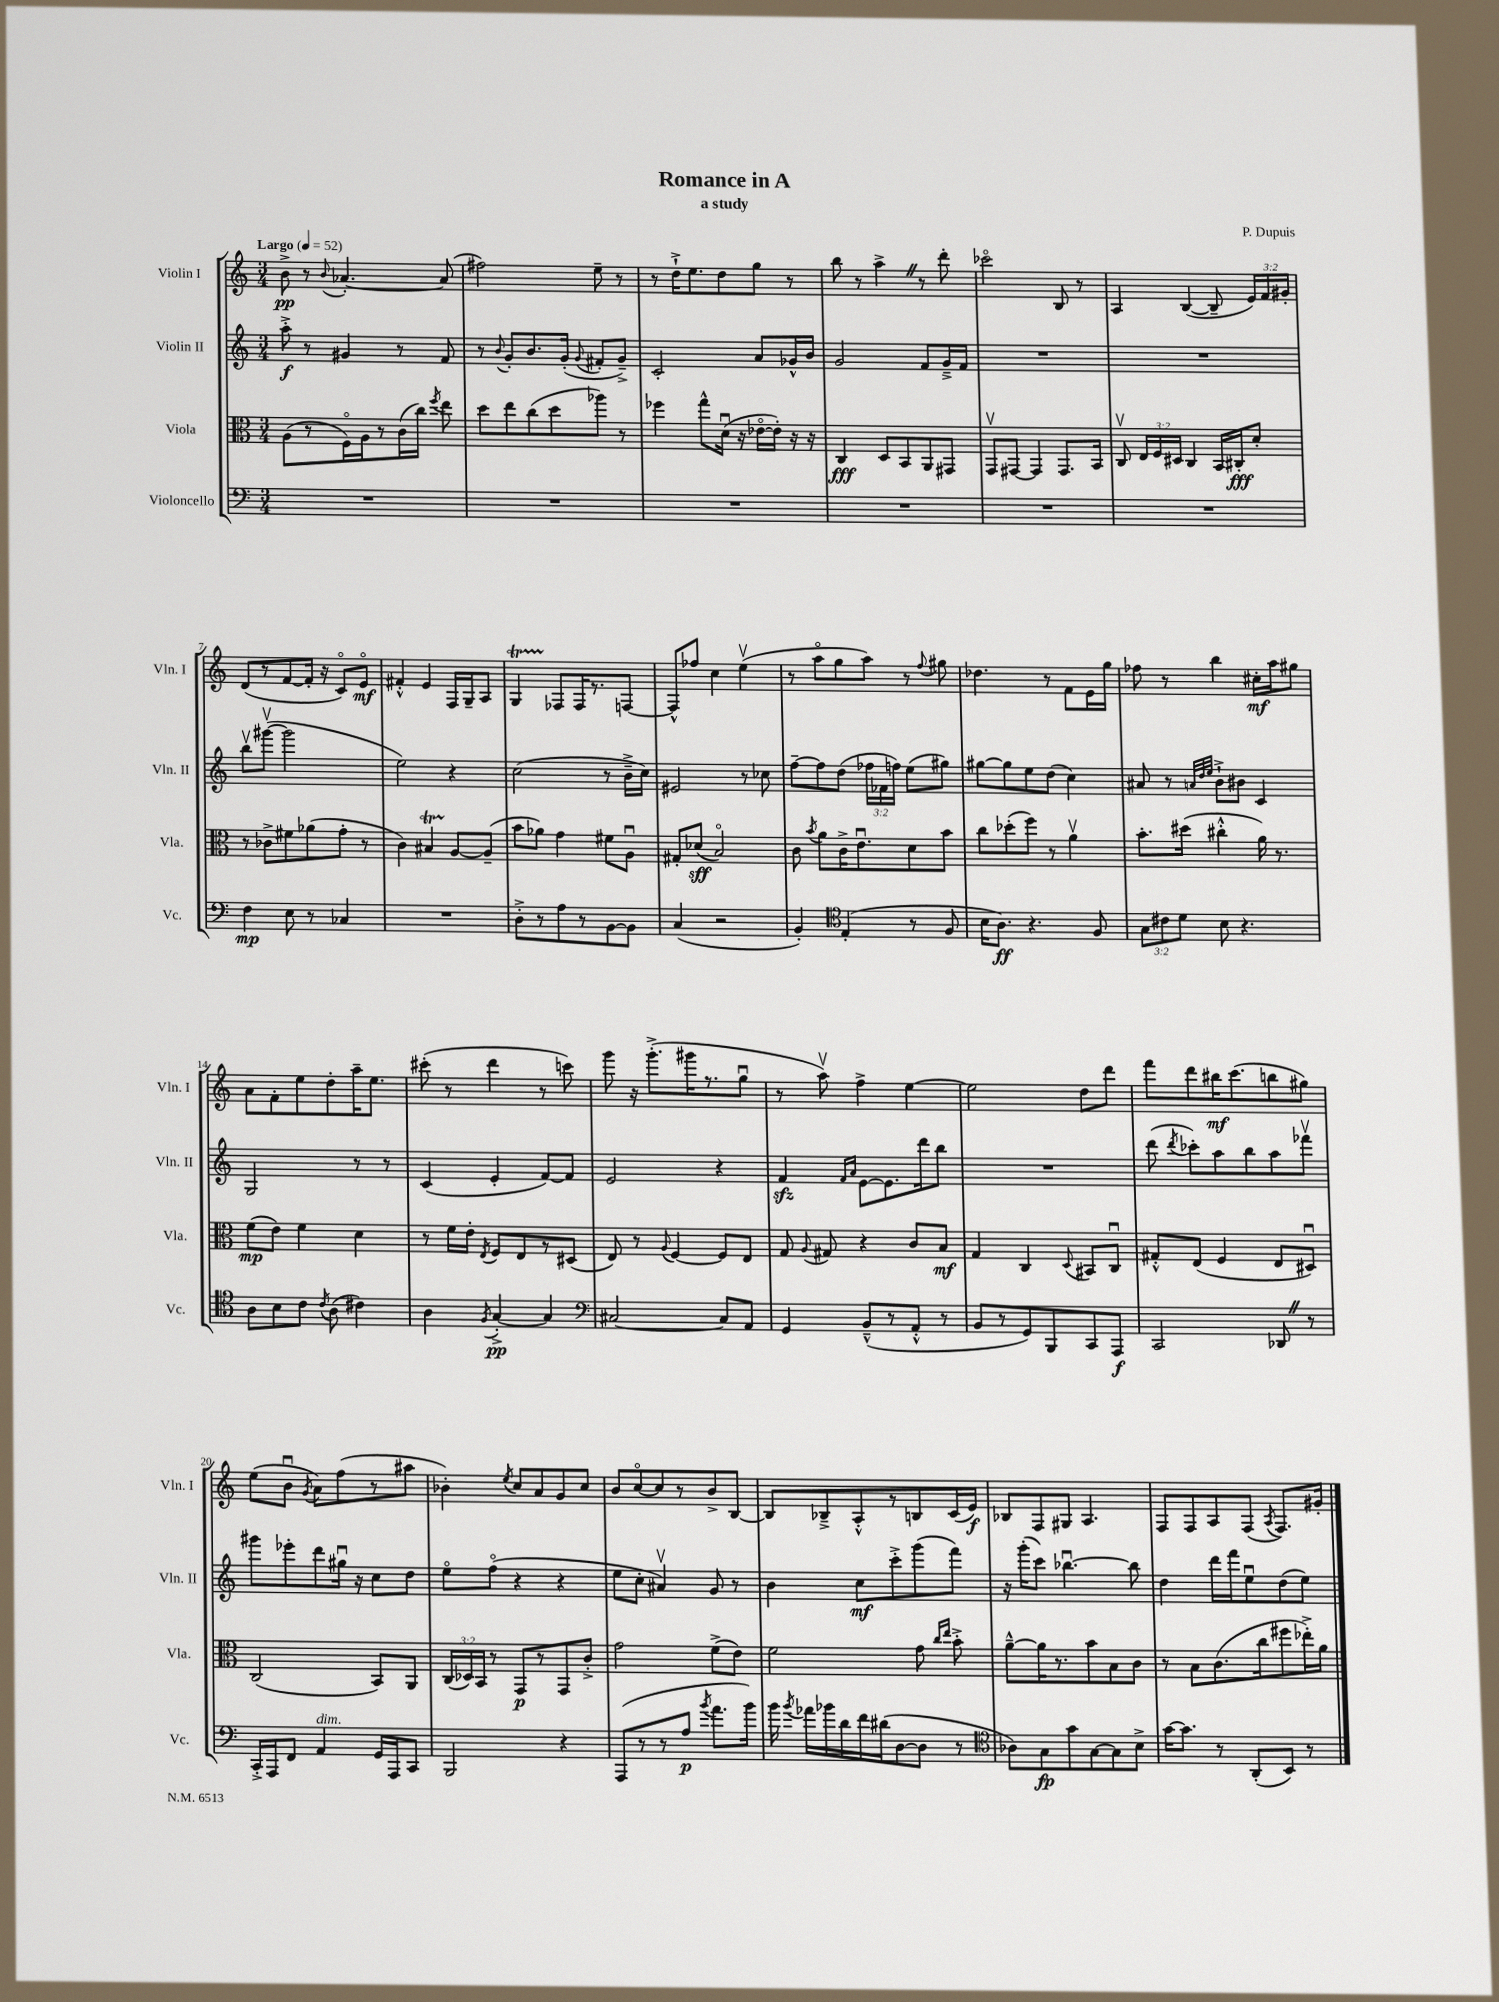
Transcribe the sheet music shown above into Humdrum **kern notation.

**kern	**dynam	**kern	**dynam	**kern	**dynam	**kern	**dynam
*part4	*part4	*part3	*part3	*part2	*part2	*part1	*part1
*staff4	*staff4	*staff3	*staff3	*staff2	*staff2	*staff1	*staff1
*I"Violoncello	*	*I"Viola	*	*I"Violin II	*	*I"Violin I	*
*I'Vc.	*	*I'Vla.	*	*I'Vln. II	*	*I'Vln. I	*
*clefF4	*	*clefC3	*	*clefG2	*	*clefG2	*
*k[]	*	*k[]	*	*k[]	*	*k[]	*
*M3/4	*	*M3/4	*	*M3/4	*	*M3/4	*
*MM52	*	*MM52	*	*MM52	*	*MM52	*
=1	=1	=1	=1	=1	=1	=1	=1
!	!	!	!	!	!	!LO:TX:a:B:t=Largo	!
2.r	.	(8A\L	.	8aa'^\	f	8b^\	pp
.	.	8r	.	8r	.	8r	.
.	.	.	.	.	.	8qqb/	.
.	.	16F\L)	.	4g#X/	.	[4.a-X'/	.
.	.	16A\J	.	.	.	.	.
.	.	8r	.	.	.	.	.
.	.	(16c\L	.	8r	.	.	.
.	.	16cc\JJ)	.	.	.	.	.
.	.	8qff/	.	.	.	.	.
.	.	8ee\	.	8f/	.	(8a-/]	.
=2	=2	=2	=2	=2	=2	=2	=2
2.r	.	8dd\L	.	8r	.	2ff#X\)	.
.	.	.	.	8qqb/	.	.	.
.	.	8ee\	.	8g'/L	.	.	.
.	.	(8cc\	.	8.b/	.	.	.
.	.	8dd\	.	.	.	.	.
.	.	.	.	(16g'/Jk	.	.	.
.	.	.	.	8qqg/	.	.	.
.	.	8aa-X\J)	.	8f#X'/L	.	8ee~\	.
.	.	8r	.	8g~^/J)	.	8r	.
=3	=3	=3	=3	=3	=3	=3	=3
2.r	.	4ff-X\	.	2c'/	.	8r	.
.	.	.	.	.	.	16dd`^\KL	.
.	.	.	.	.	.	8.ee\	.
.	.	8gg^^\L	.	.	.	.	.
.	.	(16du\Jk	.	.	.	8dd\	.
.	.	16r	.	.	.	.	.
.	.	[16e-X\LL	.	8a/L	.	8gg\J	.
.	.	16e-'\JJ])	.	.	.	.	.
.	.	16r	.	16g-X^^/L	.	8r	.
.	.	16r	.	16b/JJ	.	.	.
=4	=4	=4	=4	=4	=4	=4	=4
2.r	.	4C/	fff	2g/	.	8bb\	.
.	.	.	.	.	.	8r	.
.	.	8D/L	.	.	.	4aa^Z\	.
.	.	8BB/	.	.	.	.	.
.	.	8AA/	.	8f/L	.	8r	.
.	.	8GG#X/J	.	16g~^/L	.	8ddd'\	.
.	.	.	.	16f/JJ	.	.	.
=5	=5	=5	=5	=5	=5	=5	=5
2.r	.	8GGv/L	.	2.r	.	2ccc-X\	.
.	.	[8GG#X/J	.	.	.	.	.
.	.	4GG#/]	.	.	.	.	.
.	.	8.GG#/L	.	.	.	8B/	.
.	.	.	.	.	.	8r	.
.	.	16BB/Jk	.	.	.	.	.
=6	=6	=6	=6	=6	=6	=6	=6
2.r	.	8Cv/	.	2.r	.	4A/	.
.	.	24E/LL	.	.	.	.	.
.	.	24F/	.	.	.	.	.
.	.	24D#X/JJ	.	.	.	.	.
.	.	4C/	.	.	.	([4B/	.
.	.	16BB/LL	.	.	.	8B~/]	.
.	.	16C#X'/J	fff	.	.	.	.
.	.	8d'/J	.	.	.	24e/LL)	.
.	.	.	.	.	.	24f/	.
.	.	.	.	.	.	24g#X'/JJ	.
!!LO:LB:g=z
=7	=7	=7	=7	=7	=7	=7	=7
4F\	mp	8r	.	8bbv\L	.	(8d/L	.
.	.	8c-X^\L	.	([8ggg#Xv\J	.	8r	.
8E\	.	8f#X\	.	2ggg#\]	.	[8f/	.
8r	.	(8a-X\	.	.	.	16f'/Jk]	.
.	.	.	.	.	.	16r	.
4C-X/	.	8g'\J	.	.	.	8c/L)	.
.	.	8r	.	.	.	8e/J	mf
=8	=8	=8	=8	=8	=8	=8	=8
2.r	.	4c\)	.	2ee\)	.	4f#X'^^/	.
.	.	4B#Xt/	.	.	.	4e/	.
.	.	[8A/L	.	4r	.	16F/LL	.
.	.	.	.	.	.	16G~/J	.
.	.	(8A~/J]	.	.	.	8A/J	.
=9	=9	=9	=9	=9	=9	=9	=9
8D'^\L	.	8b\L	.	(2cc\	.	4GT/	.
8r	.	8a-X\J)	.	.	.	.	.
8A\	.	4g\	.	.	.	8F-X/L	.
8r	.	.	.	.	.	16F-/K	.
.	.	.	.	.	.	8.r	.
[8BB\	.	8f#X\L	.	8r	.	.	.
8BB\J]	.	8Au\J	.	16b~^\LL	.	[8Fn/J	.
.	.	.	.	16cc\JJ)	.	.	.
=10	=10	=10	=10	=10	=10	=10	=10
(4C/	.	8G#X'/L	.	2e#X/	.	8F^^/L]	.
.	.	(8d-X/J	sff	.	.	8ff-X/J	.
2r	.	2B/)	.	.	.	4cc\	.
.	.	.	.	8r	.	(4eev\	.
.	.	.	.	8cc-X\	.	.	.
=11	=11	=11	=11	=11	=11	=11	=11
4BB'/)	.	8c\	.	[8ff~\L	.	8r	.
.	.	8qb/	.	.	.	.	.
.	.	8a\L	.	8ff\]	.	8aa\L	.
*clefC4	*	*	*	*	*	*	*
(4E'/	.	16c^\K	.	(8dd\J	.	8gg\	.
.	.	8.eu\	.	.	.	.	.
.	.	.	.	24ff-X\LL	.	8aa\J)	.
.	.	.	.	24f-X\	.	.	.
.	.	.	.	24ffn\JJ)	.	.	.
8r	.	8d\	.	(8ee\L	.	8r	.
.	.	.	.	.	.	8qqff/	.
8F/	.	8b\J	.	8gg#X\J)	.	8gg#X\	.
=12	=12	=12	=12	=12	=12	=12	=12
16B\KL	.	8cc\L	.	[8gg#X\L	.	4.dd-X\	.
8.A\J)	ff	.	.	.	.	.	.
.	.	(8dd-X'\	.	8gg#\]	.	.	.
4.r	.	8ff\J)	.	8ee\	.	.	.
.	.	8r	.	(8dd\J	.	8r	.
.	.	4av\	.	4cc\)	.	8f\L	.
8F/	.	.	.	.	.	16e\L	.
.	.	.	.	.	.	16gg\JJ	.
=13	=13	=13	=13	=13	=13	=13	=13
12G\L	.	8.b'\L	.	8a#X/	.	8ff-X\	.
12c#X\	.	.	.	.	.	.	.
.	.	.	.	8r	.	8r	.
12d\J	.	.	.	.	.	.	.
.	.	(16dd#X\Jk	.	.	.	.	.
.	.	.	.	32qqan/LLL	.	.	.
.	.	.	.	32qqdd/	.	.	.
.	.	.	.	32qqee/JJJ	.	.	.
8B\	.	4cc#X'^^\	.	8b`^\L	.	4bb\	.
4.r	.	.	.	8b#X\J	.	.	.
.	.	16a\)	.	4c/	.	16cc#X'\LL	mf
.	.	8.r	.	.	.	16aa\J	.
.	.	.	.	.	.	8gg#X\J	.
!!LO:LB:g=z
=14	=14	=14	=14	=14	=14	=14	=14
8A\L	.	(8f\L	mp	2G/	.	8a\L	.
8B\	.	8e\J)	.	.	.	8f'\	.
8c\J	.	4f\	.	.	.	8ee\	.
8qc/	.	.	.	.	.	.	.
(8A\	.	.	.	.	.	8dd'\	.
4c#X\)	.	4d\	.	8r	.	16aa~\K	.
.	.	.	.	.	.	8.ee\J	.
.	.	.	.	8r	.	.	.
=15	=15	=15	=15	=15	=15	=15	=15
4A\	.	8r	.	(4c/	.	(8ccc#X'\	.
.	.	16f\LL	.	.	.	8r	.
.	.	16e'\JJ	.	.	.	.	.
8qF/	.	8qE/	.	.	.	.	.
[4G'^/	pp	8F/L	.	4e'/	.	4ddd\	.
.	.	8E/	.	.	.	.	.
4G/]	.	8r	.	[8f/L)	.	8r	.
.	.	(8D#X/J	.	8f/J]	.	8cccn\)	.
=16	=16	=16	=16	=16	=16	=16	=16
*clefF4	*	*	*	*	*	*	*
[2C#X/	.	8E/)	.	2e/	.	8ggg\	.
.	.	8r	.	.	.	16r	.
.	.	.	.	.	.	(8.ggg'^\L	.
.	.	8qqA/	.	.	.	.	.
.	.	[4F/	.	.	.	.	.
.	.	.	.	.	.	16ggg#X\K	.
.	.	.	.	.	.	8.r	.
8C#/L]	.	8F/L]	.	4r	.	.	.
8AA/J	.	8E/J	.	.	.	8ggu\J	.
=17	=17	=17	=17	=17	=17	=17	=17
4GG/	.	8G/	.	4fzz/	.	8r	.
.	.	8qqA/	.	.	.	.	.
.	.	8G#X/	.	.	.	8aav\)	.
.	.	.	.	16qqf/LL	.	.	.
.	.	.	.	16qqa/JJ	.	.	.
(8BB~^^/L	.	4r	.	[8e\L	.	4ff^\	.
8r	.	.	.	8.e\]	.	.	.
8AA'^^/J	.	8c/L	.	.	.	[4ee\	.
.	.	.	.	16ddd\k	.	.	.
8r	.	8B/J	mf	8bb\J	.	.	.
=18	=18	=18	=18	=18	=18	=18	=18
8BB/L	.	4G/	.	2.r	.	2ee\]	.
8r	.	.	.	.	.	.	.
8GG/)	.	4C/	.	.	.	.	.
8BBB/	.	.	.	.	.	.	.
.	.	8qqD/	.	.	.	.	.
8CC/	.	8BB#X/L	.	.	.	8dd\L	.
8AAA/J	f	8Cu/J	.	.	.	8ddd\J	.
=19	=19	=19	=19	=19	=19	=19	=19
2CC/	.	8G#X'^^/L	.	(8ddd\	.	8fff\L	.
.	.	.	.	8qddd/	.	.	.
.	.	(8E/J	.	8ccc-X'\L)	.	8ddd\	.
.	.	4F/	.	8aa\	.	16bb#X\K	mf
.	.	.	.	.	.	(8.ccc\	.
.	.	.	.	8bb\	.	.	.
8DD-XZ/	.	8E/L	.	8aa\	.	8bbn\	.
8r	.	8D#Xu/J)	.	8fff-Xv\J	.	8gg#X\J)	.
!!LO:LB:g=z
=20	=20	=20	=20	=20	=20	=20	=20
16CC'^/LL	.	(2C/	.	8ggg#X\L	.	(8ee\L	.
16AAA/J	.	.	.	.	.	.	.
8FF/J	.	.	.	8eee-X'\	.	8bu\J	.
.	.	.	.	.	.	8qg/	.
!LO:TX:a:i:t=dim.	!	!	!	!	!	!	!
4AA/	.	.	.	8ddd\	.	8a\L)	.
.	.	.	.	16gg#Xu\Jk	.	(8ff\	.
.	.	.	.	16r	.	.	.
16GG/LL	.	8BB/L)	.	8cc\L	.	8r	.
16AAA/J	.	.	.	.	.	.	.
8CC/J	.	8AA/J	.	8dd\J	.	8aa#X\J	.
=21	=21	=21	=21	=21	=21	=21	=21
2BBB/	.	(24C/LL	.	8ee\L	.	4b-X'\)	.
.	.	24D-X/)	.	.	.	.	.
.	.	24BB/JJ	.	.	.	.	.
.	.	8r	.	(8ff\J	.	.	.
.	.	.	.	.	.	8qee/	.
.	.	8GG/L	p	4r	.	8cc/L	.
.	.	8r	.	.	.	8a/	.
4r	.	8GG/	.	4r	.	8g/	.
.	.	8c'^/J	.	.	.	8cc/J	.
=22	=22	=22	=22	=22	=22	=22	=22
(8AAA/L	.	2g\	.	8ee\L	.	8b/L	.
8r	.	.	.	8cc'\J	.	[8cc/	.
8r	.	.	.	4a#Xv/)	.	8cc/]	.
8A/J	p	.	.	.	.	8r	.
8qb/	.	.	.	.	.	.	.
8.a\L	.	(8f^\L	.	8g/	.	8b^/	.
.	.	8e\J)	.	8r	.	[8B/J	.
16b\Jk)	.	.	.	.	.	.	.
=23	=23	=23	=23	=23	=23	=23	=23
16b\	.	2f\	.	4b\	.	8B/L]	.
8qb/	.	.	.	.	.	.	.
16a-X\LL	.	.	.	.	.	.	.
16b-X\	.	.	.	.	.	8B-X~^/	.
16d\	.	.	.	.	.	.	.
16f\	.	.	.	8cc\L	mf	8A'^^/	.
(16d#X\J	.	.	.	.	.	.	.
[8D\	.	.	.	8ccc'^\	.	8r	.
8D\J]	.	8g\	.	(8ggg\	.	8Bn/	.
.	.	16qqcc/LL	.	.	.	.	.
.	.	16qqee/JJ	.	.	.	.	.
8r	.	8b'^\	.	8fff\J)	.	(16c/L	.
.	.	.	.	.	.	16e/JJ)	f
=24	=24	=24	=24	=24	=24	=24	=24
*clefC4	*	*	*	*	*	*	*
8A-X\L)	.	[8a~^^\L	.	16r	.	8B-X/L	.
.	.	.	.	(16ggg'\KL	.	.	.
8G\	fp	16a\K]	.	8ccc\J)	.	8F/	.
.	.	8.r	.	.	.	.	.
8g\	.	.	.	[4.bb-Xu\	.	8G#X/J	.
[8G\	.	8b\	.	.	.	4.A/	.
8G\]	.	8B\	.	.	.	.	.
8B^\J	.	8c\J	.	8bb-\]	.	.	.
=25	=25	=25	=25	=25	=25	=25	=25
[16g\KL	.	8r	.	4dd\	.	8F/L	.
8.g\J]	.	.	.	.	.	.	.
.	.	8B\L	.	.	.	8F/	.
8r	.	(8.c\	.	16ddd\LL	.	8A/	.
.	.	.	.	16fff\J	.	.	.
(8AA'/L	.	.	.	8eeu\	.	(8F/J	.
.	.	16cc\k	.	.	.	.	.
.	.	.	.	.	.	8qA/	.
8BB/J)	.	8ff#X\	.	(8dd\	.	8.F/L)	.
8r	.	16ee-X'^\L)	.	8ee\J)	.	.	.
.	.	16a\JJ	.	.	.	16g#X'/Jk	.
==	==	==	==	==	==	==	==
*-	*-	*-	*-	*-	*-	*-	*-
